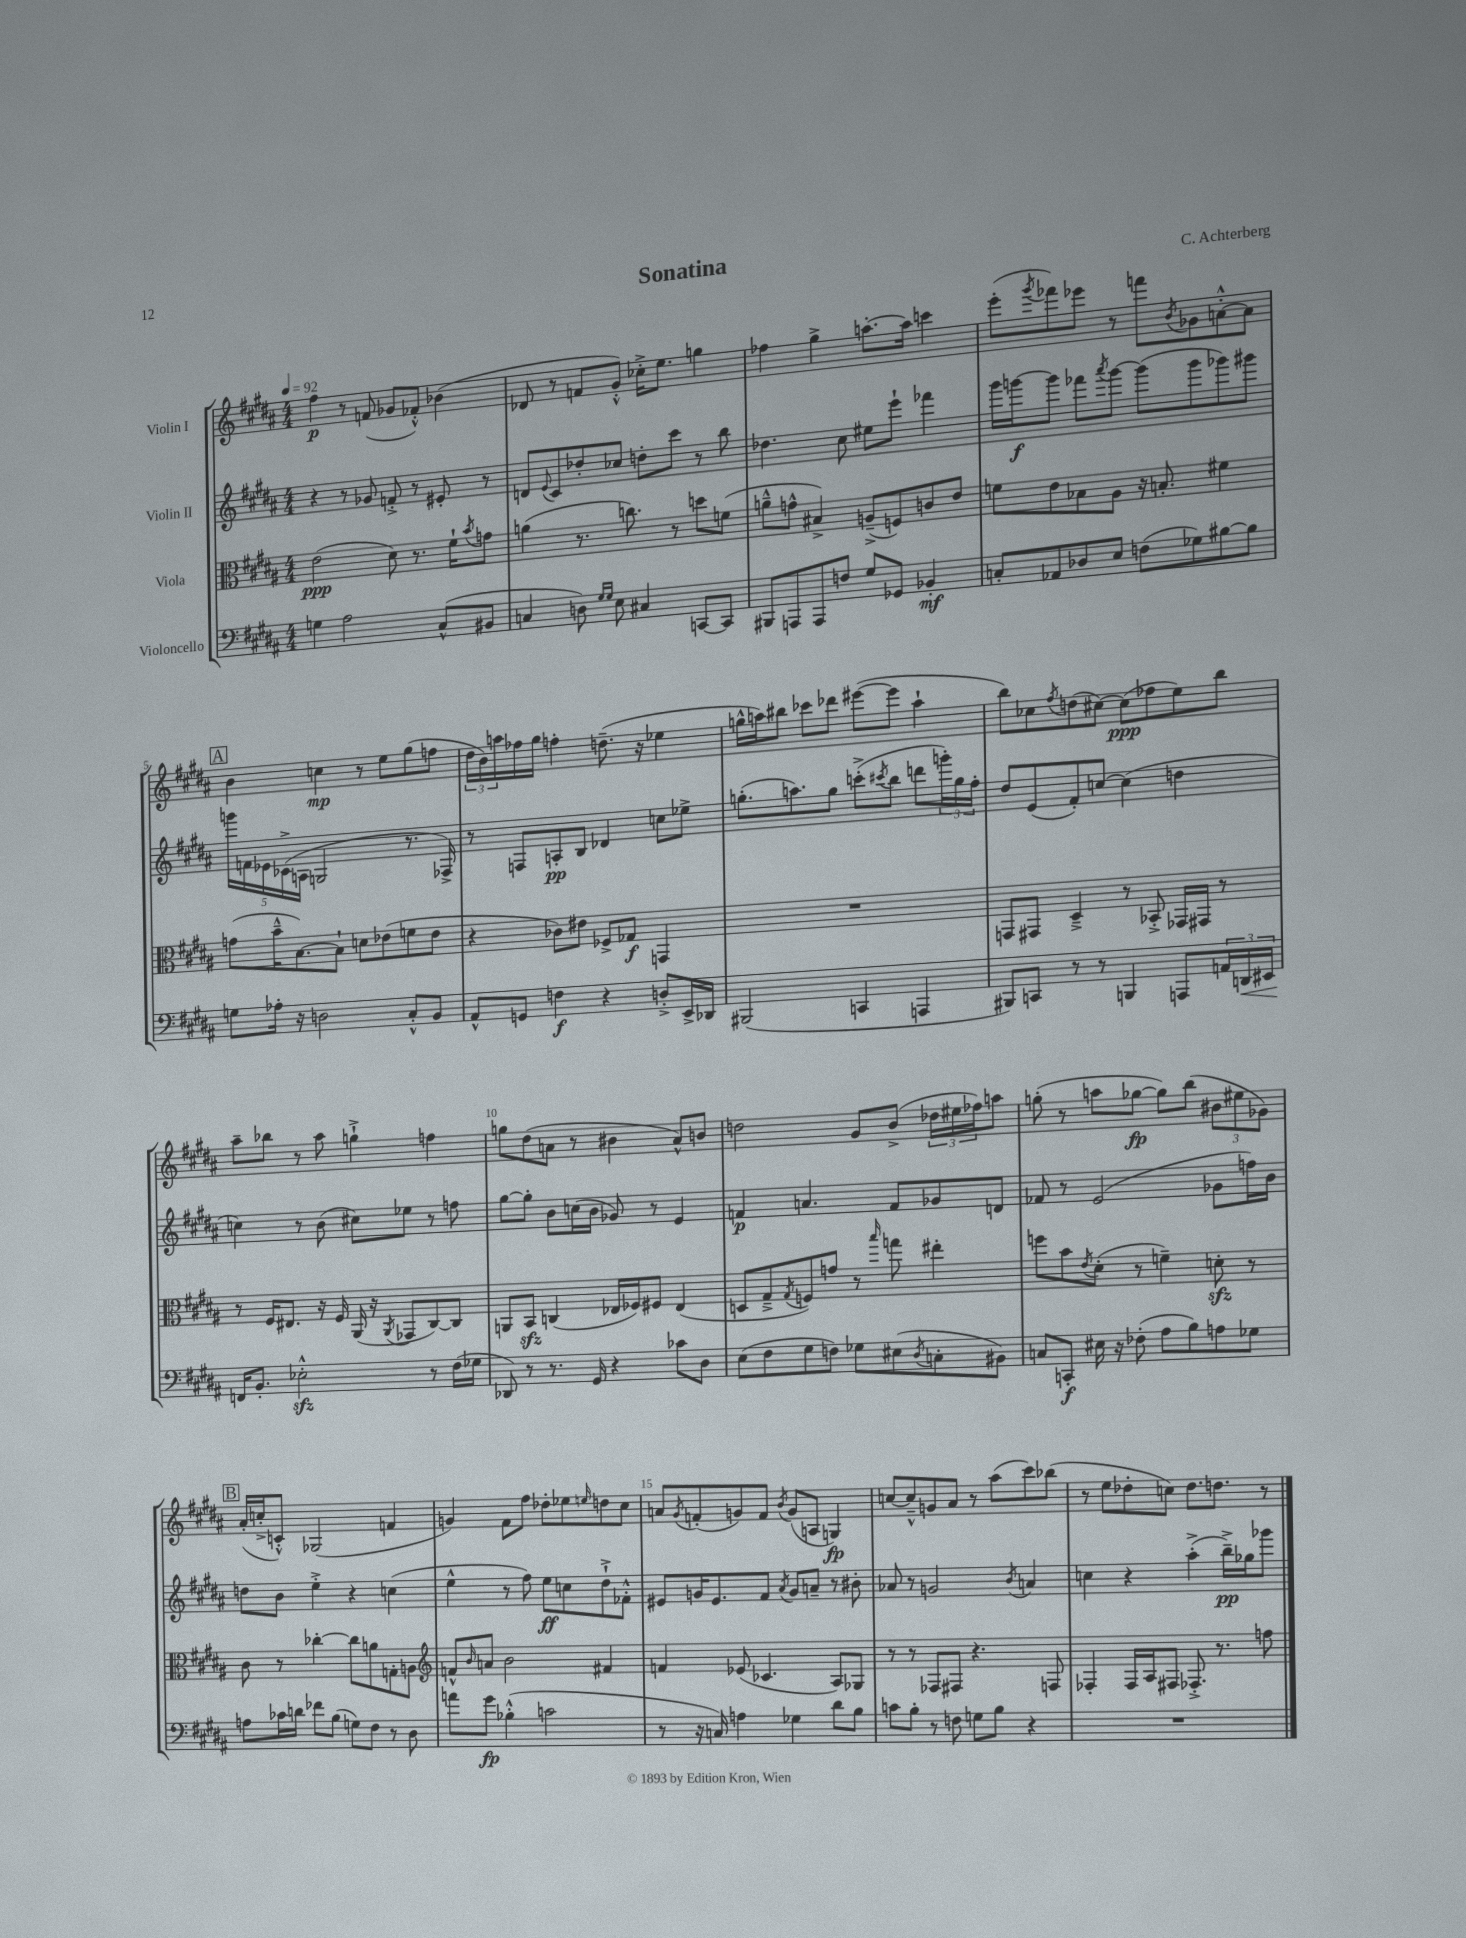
\header { title = "Sonatina" composer = "C. Achterberg" }
<<
\new StaffGroup <<
\new Staff = "s0" \with { instrumentName = "Violin I" } {
    \clef treble \key b \major \numericTimeSignature \time 4/4 \tempo 4 = 92
    fis''4\p r8 f'8( ges'8 fes'8-.-^) bes'4( |
    des'8 r8 f'8 gis'8-.-^) ces''16-.-> e''8. g''4 |
    fes''4 gis''4-> a''8.~-. a''16 c'''4 |
    e'''8-.( \acciaccatura { gis'''8 } fes'''8) ees'''8 r8 f'''8 \acciaccatura { b'8 } ges'8 a'8~-.-^ a'8 |
    \mark \markup { \box "A" } b'4 c''4\mp r8 e''8 gis''8( f''8 |
    \tuplet 3/2 { dis''16 b'16) a''16 } fes''16 gis''16 f''4-. d''8.--( r16 ees''4 |
    g''16-^ a''16) bis''8 ces'''8 des'''8 eis'''8~( eis'''8 a''4-! |
    b''8) ces''8 \acciaccatura { fis''8 } d''8( cis''8~) cis''8\ppp( fes''8 e''8) b''8 |
    ais''8-- bes''8 r8 ais''8 g''4-!-> f''4 |
    g''8 dis''8( a'8 r8 bis'4 a'8-^) b'8 |
    d''2 gis'8 b'8->( \tuplet 3/2 { des''16 eis''16 fes''16) } a''8 |
    g''8-.( r8 a''8 ges''8~\fp ges''8) b''8( \tuplet 3/2 { bis'8 eis''8 ges'8) } |
    \mark \markup { \box "B" } ais'16-.( c''16-.-> c'8-.-^) ges2( f'4 |
    g'4) fis'8 fis''8 des''8-. ees''8 \grace { e''16 } d''8 cis''8 |
    a'8 \acciaccatura { gis'8 } f'8-.( g'8) f'8 \acciaccatura { b'8 } g'8( a8 g4\fp) |
    c''8~ c''8---^ g'8 ais'8 r8 ais''8( cis'''8) bes''8( |
    r8 e''8 des''8-. c''8) des''8. d''8. r8 \bar "|." |
}
\new Staff = "s1" \with { instrumentName = "Violin II" } {
    \clef treble \key b \major \numericTimeSignature \time 4/4
    r4 r8 ges'8 f'8-.-> r8 eis'8-. r8 |
    d'8 \appoggiatura { e'8 } cis'8 des''8-. ces''8 d''8-. cis'''8 r8 b''8 |
    des''4. cis''8 eis''8 e'''8-! fes'''4 |
    gis'''16 g'''16~\f g'''8 fes'''8 \acciaccatura { ais'''8 } g'''8~ g'''8( g'''8 ges'''8) gis'''8 |
    \mark \markup { \box "A" } \tuplet 5/4 { g'''16 f'16 ees'16 ces'16->( a16 } g2 r8. fes16->) |
    r8 f8 a8-.\pp b8 des'4 c''8 ees''8-> |
    g''8.-.( a''8.) g''8 c'''8-.->( \acciaccatura { cis'''8 } b''8 d'''8 \tuplet 3/2 { g'''16-.) g''16 fis''16-. } |
    dis''8 e'8( fis'8-.) c''8~ c''4( d''4 |
    c''4) r8 b'8( cis''8) ees''8 r8 f''8 |
    gis''8~ gis''8-. b'8 c''16( b'16 ges'8) r8 e'4 |
    f'4\p a'4. f'8 ges'8 d'8 |
    fes'8 r8 e'2( ges'8 f''16) b'16 |
    \mark \markup { \box "B" } d''8 b'8 e''4-.-> r4 c''4( |
    e''4-^ r8 fis''8) e''8\ff c''8 dis''8-!-> fes'8-.-^ |
    eis'8 g'16 eis'8. fis'8 \acciaccatura { ais'8 } g'8 a'8-- r8 bis'8-. |
    aes'8 r8 g'2 \acciaccatura { b'8 } a'4 |
    c''4 r4 ais''4-.->( b''16--->\pp) ges''16 ges'''8 \bar "|." |
}
\new Staff = "s2" \with { instrumentName = "Viola" } {
    \clef alto \key b \major \numericTimeSignature \time 4/4
    e'2\ppp( dis'8) r8. fis'16-! \acciaccatura { b'8 } g'8 |
    a'4( r8. c''8.) r8 d''8 f'8( |
    a'8---^ g'8-^ bis4->) a8--->( f8) c'8 e'8 |
    f'8 e'8 bes8 ais8 r16 b8.-. fis'4 |
    \mark \markup { \box "A" } g'8( b'16---^ b8.~) b8-! d'8 ees'8( f'8 ees'8 |
    r4 ces'8) eis'8 fes8-> ges8\f g,4 |
    R1 |
    g,8 gis,8 dis4---> r8 bes,8-.-> ges,16 gis,16 r8 |
    r8 fis16 eis8. r16 fis16 ais,16( r16 \acciaccatura { ais,8 } ges,8 cis8~) cis8 |
    a,8 b,8\sfz c4( ees16 fes16) fis8 ees4( |
    d8 gis8---> \acciaccatura { gis8 } f8) g'8 r8 \grace { b''16 } g''8 eis''4-. |
    f''8 b'8 \acciaccatura { e'8 } dis'8-.( r8 f'4--) d'8-.\sfz r8 |
    \mark \markup { \box "B" } cis'8 r8 ces''4~-. ces''8 a'8 g8-. a8 |
    \clef treble f'8-^ \grace { b'16 } a'8 b'2 fis'4 |
    f'4 ees'8( ces'4. ais8) ges8 |
    r8 r8 fes8 fis8 r4. f8 |
    fes4-. fes16 ais16 fis8 fes8.-.-> r8. f''8 \bar "|." |
}
\new Staff = "s3" \with { instrumentName = "Violoncello" } {
    \clef bass \key b \major \numericTimeSignature \time 4/4
    g4 ais2 cis8-^( bis,8 |
    c4 d8) \grace { gis16 gis16 } e8 cis4 c,8~ c,8 |
    bis,,8 a,,8 a,,8 f8 gis8 ges,8 bes,4-.\mf |
    c8-. aes,8 des8 e8 f8( ges8) bis8~ bis8 |
    \mark \markup { \box "A" } g8 aes16-. r16 d2 cis8-.-^ b,8 |
    ais,8-^ g,8 f4\f r4 d8-.-> e,16-> des,16 |
    bis,,2( c,4 a,,4 |
    bis,,8) c,8 r8 r8 b,,4 a,,8 \tuplet 3/2 { a,16 d,16\< eis,16 } |
    f,16\! b,8.-. ees2-.-^\sfz r8 fis16( ges16 |
    des,8) r8 r8. gis,16 r4 ces'8 dis8 |
    e8( fis8 gis8 f8) ges8 eis8( \acciaccatura { dis8 } c8-. bis,8) |
    c8 c,8-.\f eis16 r16 fes8-.( ais8 b8) a8 ges8 |
    \mark \markup { \box "B" } a8 ces'16 d'16 fes'8 b8( g8) fis8 r8 dis8 |
    a'8 gis'8\fp bes4-.-^( c'2 |
    r8 r16 c16) a4 ges4 dis'8 b8 |
    c'8 b8-. r8 f8 g8 b8 r4 |
    R1 \bar "|." |
}
>>
>>
\layout { \context { \Score \override BarNumber.break-visibility = ##(#f #t #t) barNumberVisibility = #(every-nth-bar-number-visible 5) } }
